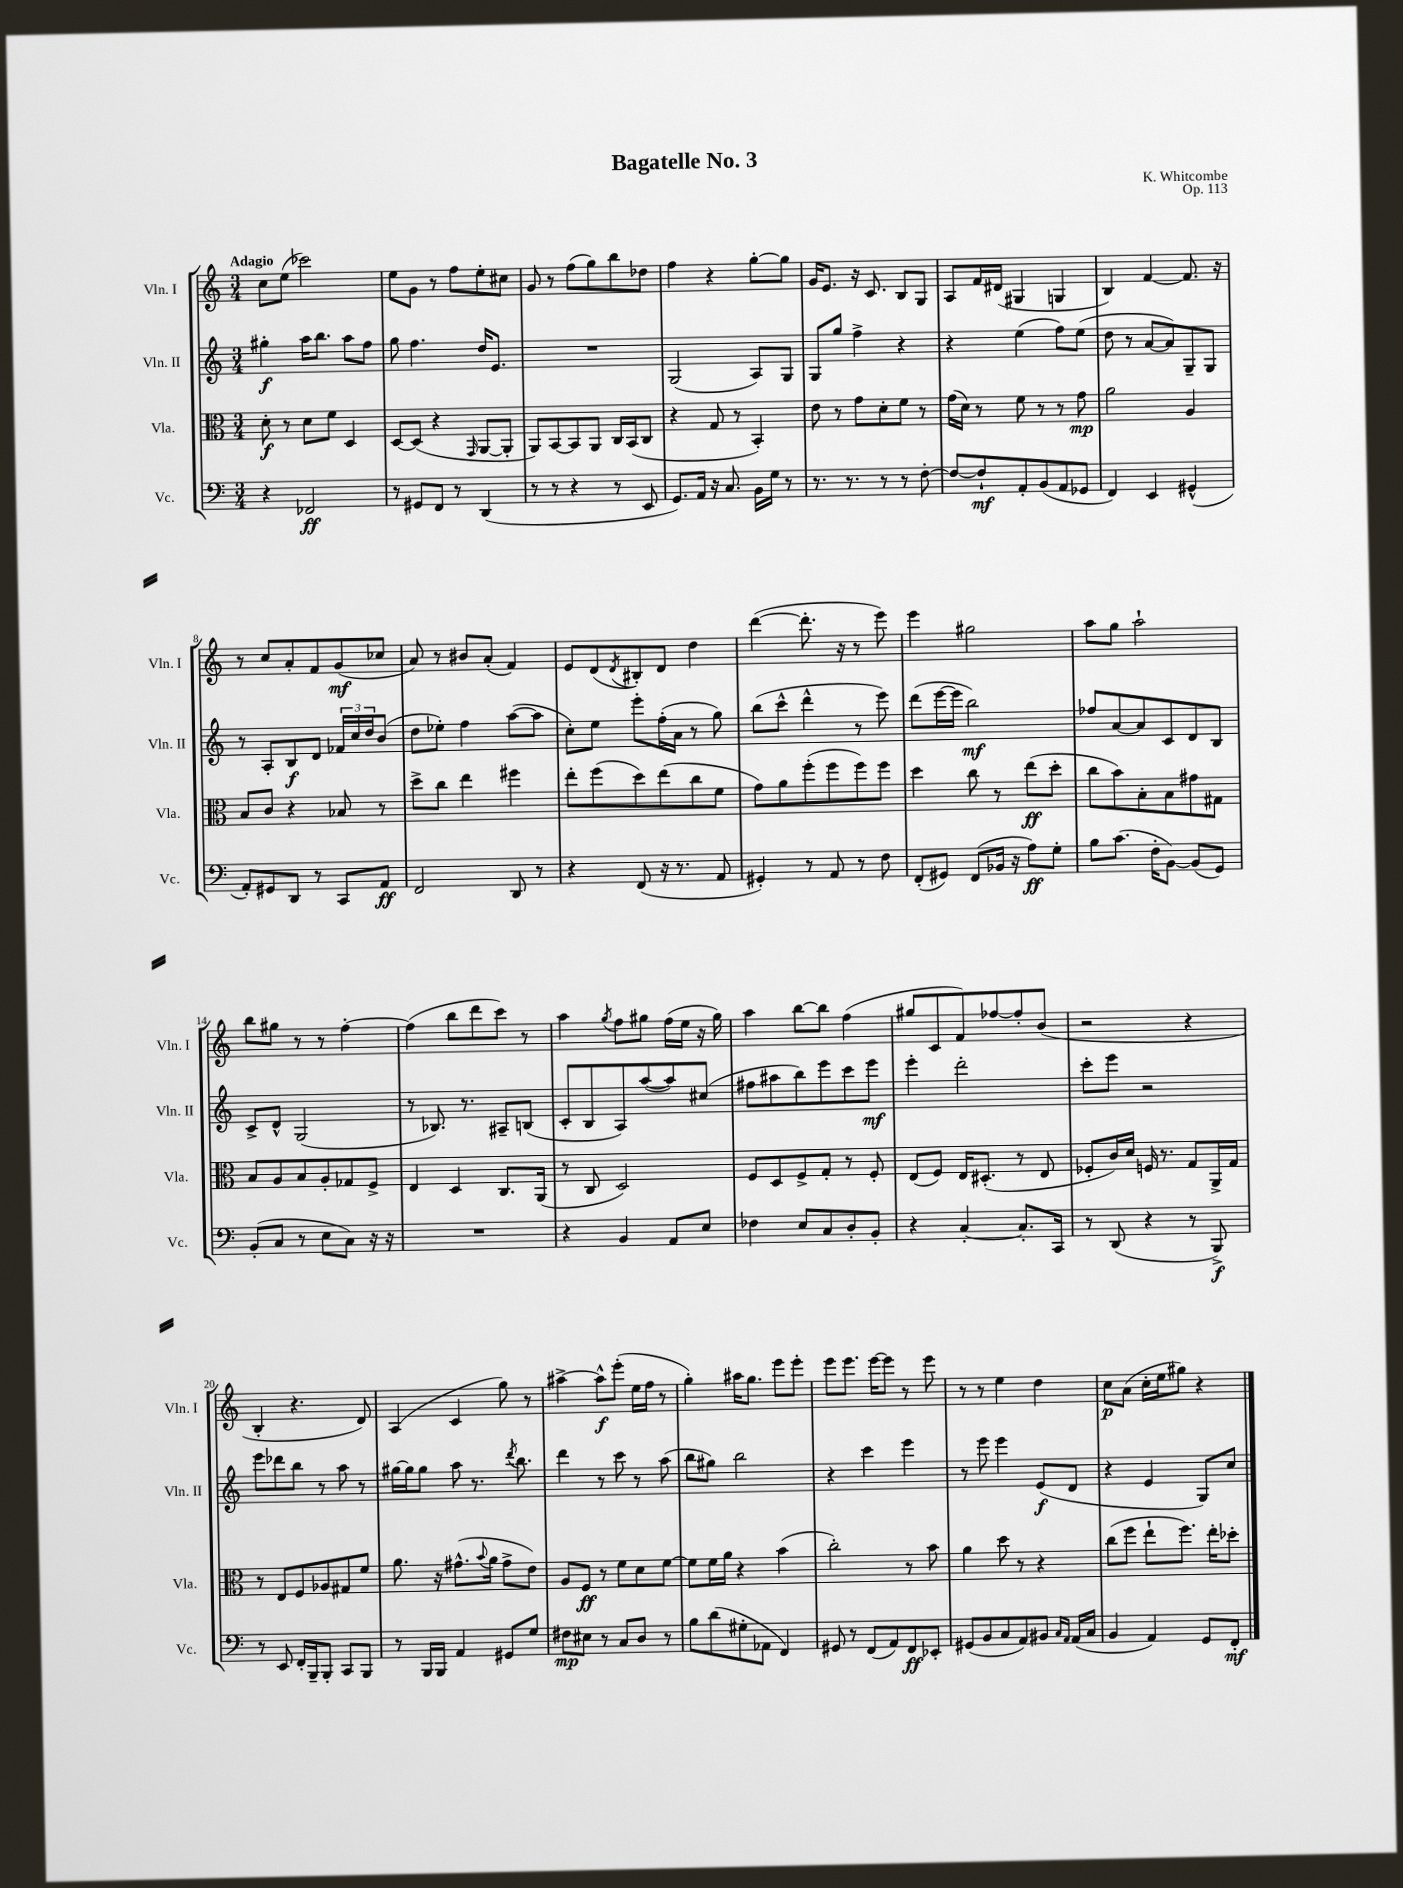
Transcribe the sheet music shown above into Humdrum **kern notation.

**kern	**kern	**kern	**kern
*staff4	*staff3	*staff2	*staff1
*clefF4	*clefC3	*clefG2	*clefG2
*k[]	*k[]	*k[]	*k[]
*M3/4	*M3/4	*M3/4	*M3/4
4r	8d'\	4gg#'\	8cc\L
.	8r	.	(8ee\J
2FF-/	8d\L	16aa\LK	2ccc-\)
.	.	8.bb\J	.
.	8f\J	.	.
.	4D/	8aa\L	.
.	.	8ff\J	.
=	=	=	=
8r	[8D/L	8gg\	8ee\L
8GG#/L	(8D/]J	4.ff\	8g\J
8FF/J	4r	.	8r
8r	.	.	8ff\L
.	16qqGG/	.	.
(4DD/	[8AA/L	16dd/LK	8ee'\
.	.	8.e/J	.
.	8AA'/]J	.	8cc#\J
=	=	=	=
8r	8AA/L)	2.r	8g/
8r	[8BB/	.	8r
4r	8BB/]	.	(8ff\L
.	8AA/J	.	8gg\)
8r	16C/LL	.	8bb\
.	(16BB/J	.	.
8EE/	8C/J	.	8dd-\J
=	=	=	=
8.GG/L)	4r	(2G/	4ff\
16AA/Jk	.	.	.
16r	8G/	.	4r
8.C/	.	.	.
.	8r	.	.
16BB\LL	4BB'/)	8A/L)	[8gg'\L
16G\JJ	.	.	.
8r	.	8G/J	8gg\]J
=	=	=	=
8.r	8e\	8G/L	16g/LK
.	.	.	8.e/J
.	8r	8gg/J	.
8.r	.	.	.
.	8g\L	4ff^\	16r
.	.	.	8.c/
8r	8d'\	.	.
8r	8f\J	4r	8B/L
[8F'\	8r	.	8G/J
=	=	=	=
8F/_L	(16g\LL	4r	8A/L
.	16d\JJ)	.	.
8F`/]	8r	.	16f/L
.	.	.	(16d#/JJ
8AA'/	8f\	(4ee\	4G#/
(8BB/	8r	.	.
8AA/	8r	8ff\L)	4G/
8GG-/J	8g\	(8ee\J	.
=	=	=	=
4FF/)	2a\	8dd\	4B/)
.	.	8r	.
4EE/	.	[8a/L	[4f/
.	.	8a/])	.
(4GG#^^/	4A/	8G~/	8.f/]
.	.	8G/J	.
.	.	.	16r
=	=	=	=
8AA'/L)	8B/L	8r	8r
8GG#/	8c/J	8A'/L	8cc/L
8DD/J	4r	8B/	8a'/
8r	.	8d/J	8f/
8CC/L	8B-/	24f-/LL	(8g/
.	.	24cc/	.
.	.	24dd/J	.
8AA/J	8r	(8b/J	8cc-/J
=	=	=	=
2FF/	8dd^\L	8dd\L	8a/)
.	8cc\J	8ee-'\J)	8r
.	4ee\	4ff\	8b#/L
.	.	.	(8a'/J
8DD/	4ff#\	([8aa\L	4f/)
8r	.	8aa\]J	.
=	=	=	=
4r	8ee'\L	8cc'\L)	8e/L
.	(8ff\	8ee\J	(8d/
.	.	.	8qd/
(8FF/	8dd\)	8eee'\L	8B#'/)
16r	(8ee\	(16ff'\L	8d/J
8.r	.	16a\JJ	.
.	8cc\	8r	4dd\
8AA/	8f\J	8gg\)	.
=	=	=	=
4GG#'/)	8g\L)	(8bb\L	([4ddd\
.	8a\	8ccc^^\J	.
8r	(8ff'\	4ddd^^\	8.ddd'\]
8AA/	8ff\	.	.
.	.	.	16r
8r	8ff\)	8r	8r
8F\	8ff\J	8eee\)	8eee\)
=	=	=	=
(8FF'/L	4dd\	(8ddd\L	4eee\
8GG#/J)	.	[16eee\L	.
.	.	16eee\]JJ	.
(8FF/L	8cc\	2bb\)	2gg#\
16BB-/Jk	8r	.	.
16r	.	.	.
8A\L)	(8ee\L	.	.
8G'\J	8dd'\J	.	.
=	=	=	=
8B\L	8cc\L	8ff-/L	8aa\L
(8.c\J	8b\)	[8a/	8gg\J
.	8B'\	8a/]	2aa`\
16F'\LK	.	.	.
[8BB\J)	8B\	8c/	.
(8BB/]L	8g#\	8d/	.
8GG/J)	8G#\J	8B/J	.
=	=	=	=
(8BB'/L	8B/L	8c^/L	8bb\L
8C/J	8A/	8d^^/J	8gg#\J
8r	8B/	(2G/	8r
8E\L	8A'/	.	8r
8C\J)	8G-/	.	[4ff'\
16r	8F^/J	.	.
16r	.	.	.
=	=	=	=
2.r	4E/	8r	(4ff\]
.	.	8.B-/)	.
.	4D/	.	8bb\L
.	.	8.r	.
.	.	.	8ddd\
.	8.C/L	8A#~/L	8ccc\J)
.	.	(8B/J	8r
.	(16AA/Jk	.	.
=	=	=	=
4r	8r	8c'/L	4aa\
.	8C/	8B/	.
.	.	.	8qgg/
4BB/	2D/)	8A/)	8ff\L
.	.	([8aa/	8gg#\J
8AA/L	.	8aa/])	(16ff\LL
.	.	.	16ee\JJ
8E/J	.	(8cc#/J	16r
.	.	.	16gg#\)
=	=	=	=
4F-\	8F/L	8ff#\L	4aa\
.	8D/	8aa#\	.
8E/L	8F^/	8bb\)	[8bb\L
8C/	8G'/J	8eee\	8bb\]J
8D'/	8r	8ccc\	(4ff\
8BB'/J	8F'/	8eee\J	.
=	=	=	=
4r	(8E/L	4eee'\	8gg#/L
.	8F/J)	.	8c/
[4C'/	16E/LK	2ddd'\	8f/)
.	(8.D#'/J	.	.
.	.	.	[8ff-/
8.C'/]L	8r	.	8ff-'/]
.	8E/	.	(8b/J
16CC/Jk	.	.	.
=	=	=	=
8r	8F-'/L	8ccc'\L	2r
(8DD/	16c/L)	8eee\J	.
.	16d/JJ	.	.
4r	16F/	2r	.
.	8.r	.	.
8r	8G/L	.	4r
8BBB^/)	16AA^/L	.	.
.	16G/JJ	.	.
=	=	=	=
8r	8r	8eee\L	4B'/
8EE/	8E/L	8ddd-\	.
16FF'/LL	8F/	8bb\J	4.r
16BBB~/J	.	.	.
8BBB'/J	8A-/	8r	.
8CC/L	8G#/	8aa\	.
8BBB/J	8f/J	8r	8d/)
=	=	=	=
8r	8.a\	[16gg#\LL	(4A/
.	.	16gg#\]J	.
16BBB/LL	.	8gg#\J	.
16BBB/JJ	16r	.	.
4AA/	(8.g#^^\L	8aa\	4c/
.	.	8.r	.
.	8qqb/	.	.
.	16a\Jk	.	.
8GG#/L	8g#^\L	.	8gg\)
.	.	8qddd/	.
.	.	8.bb\	.
8G/J	8e\J)	.	8r
=	=	=	=
8F#\L	8A/L	4ddd\	[4aa#^\
8E#\J	8F/J	.	.
8r	8r	8r	8aa#^^\]L
8C/L	8f\L	8ccc\	(8eee'\J
8D/J	8d\	8r	16ee\LL
.	.	.	16ff\JJ
8r	[8f\J	(8aa\	8r
=	=	=	=
8B\L	8f\]L	8bb\L	4gg'\)
(8d\	16f\L	8gg#\J)	.
.	16a\JJ	.	.
8G#'\	4r	2bb\	16aa#\LK
.	.	.	8.gg\J
8AA-\J	.	.	.
4FF/)	(4b\	.	8eee\L
.	.	.	8eee'\J
=	=	=	=
8GG#/	2cc'\)	4r	8eee\L
8r	.	.	8.eee\J
(8FF/L	.	4ccc\	.
.	.	.	[16eee\LK
8AA/)	.	.	8eee\]J
8FF/	8r	4eee\	8r
8EE-'/J	8b\	.	8eee\
=	=	=	=
(8GG#/L	4a\	8r	8r
8BB/	.	8eee\	8r
8C/	8dd\	4eee\	4ee\
8AA/)	8r	.	.
8BB#/J	4r	(8e/L	4dd\
16qqC/LL	.	.	.
16qqAA/JJ	.	.	.
(16AA/LL	.	8d/J	.
16C/JJ	.	.	.
=	=	=	=
4BB/	(8cc\L	4r	8cc\L
.	8ff\J	.	(8a\J
4AA/)	8ee`\L	4e/	16cc'\LL
.	.	.	16ee\J
.	8.ff\J)	.	8gg#\J)
8GG/L	.	8G/L)	4r
.	16ee'\LK	.	.
8FF'/J	8dd-'\J	8cc/J	.
==	==	==	==
*-	*-	*-	*-
